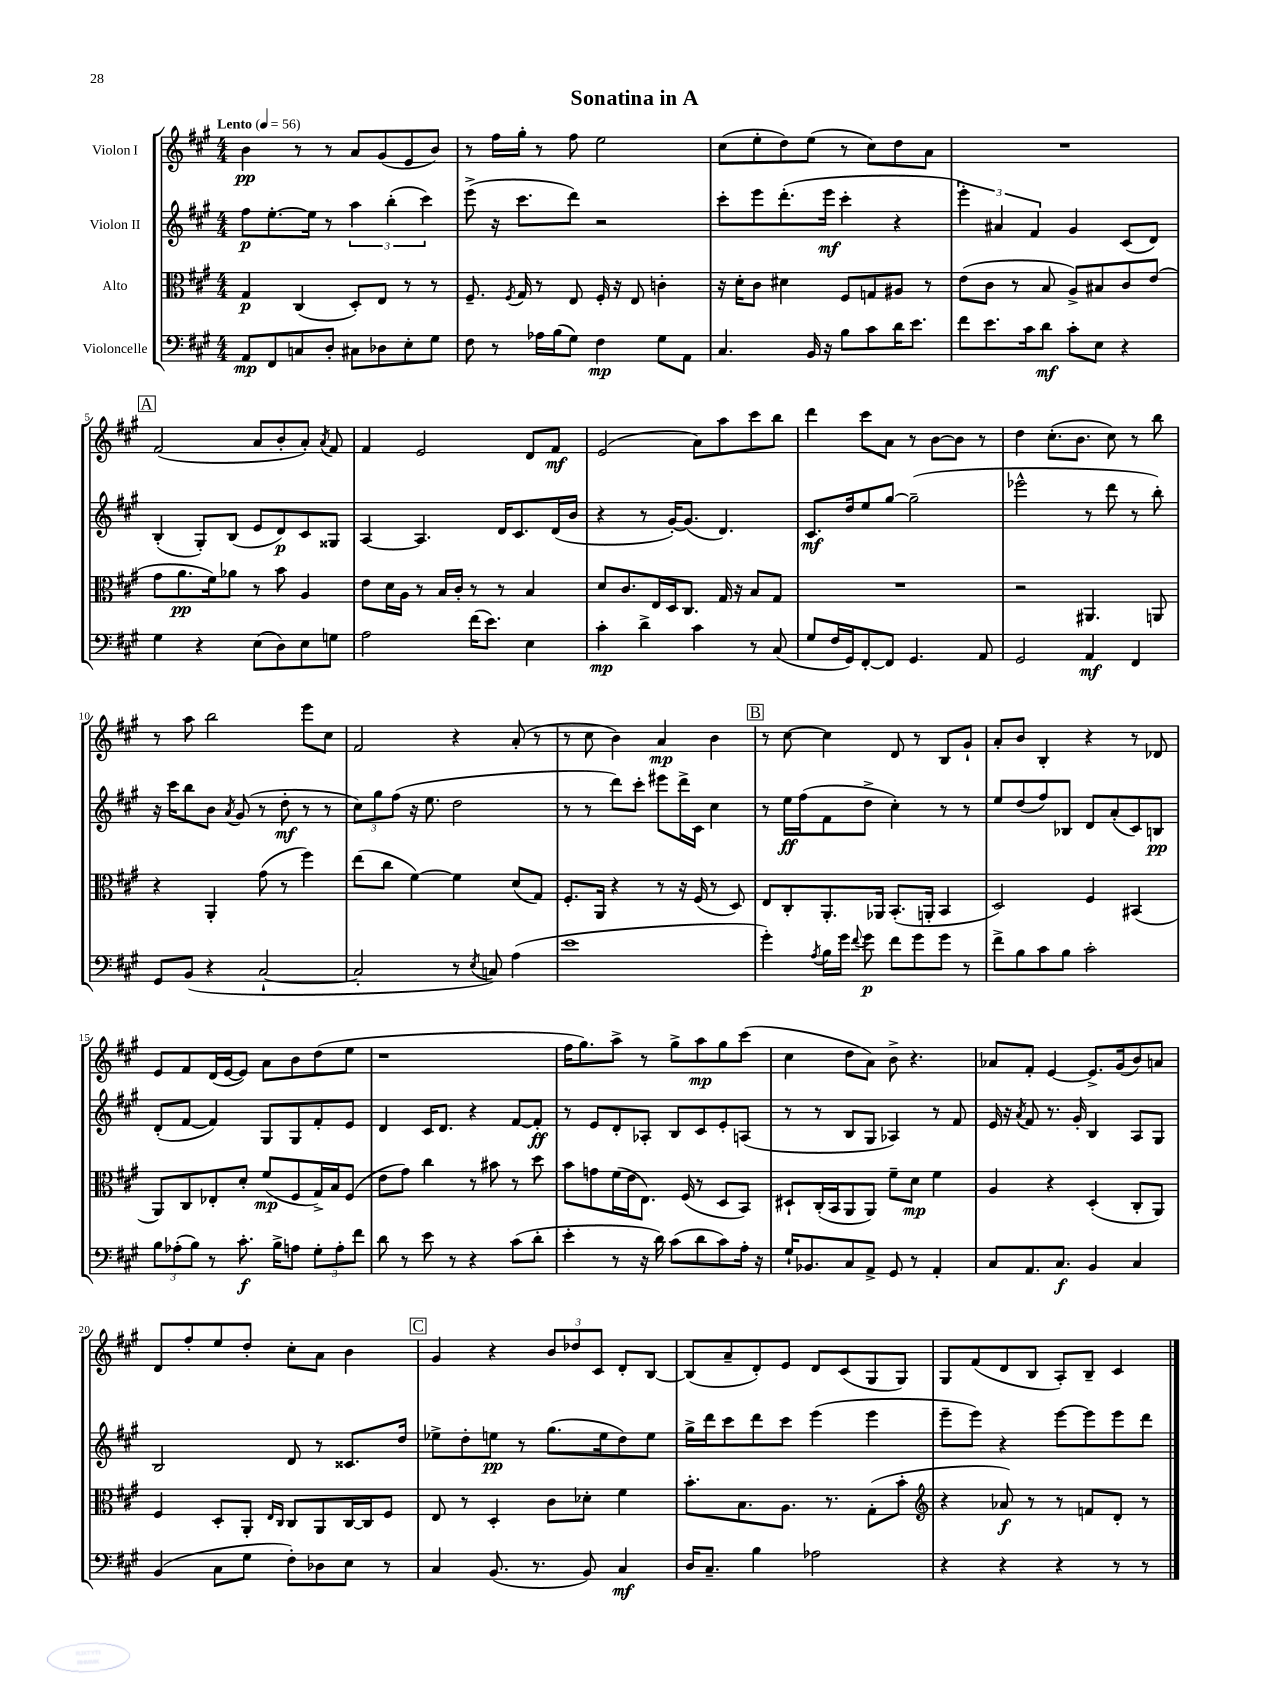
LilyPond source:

\header { title = "Sonatina in A" }
<<
\new StaffGroup <<
\new Staff = "s0" \with { instrumentName = "Violon I" } {
    \clef treble \key a \major \numericTimeSignature \time 4/4 \tempo "Lento" 4 = 56
    \autoBeamOff b'4\pp r8 r8 a'8[ gis'8( e'8 b'8]) |
    r8 fis''16[ gis''16]-. r8 fis''8 e''2 |
    cis''8[( e''8-. d''8) e''8]( r8 cis''8[) d''8 a'8] |
    R1 |
    \mark \markup { \box "A" } fis'2( a'8[ b'8-. a'8]-.) \acciaccatura { a'8 } fis'8 |
    fis'4 e'2 d'8[ fis'8]\mf |
    e'2( a'8[) a''8 cis'''8 b''8] |
    d'''4 cis'''8[ a'8] r8 b'8[~ b'8] r8 |
    d''4 cis''8.[-.( b'8.] cis''8) r8 b''8 |
    r8 a''8 b''2 e'''8[ cis''8] |
    fis'2 r4 a'8-.( r8 |
    r8 cis''8 b'4) a'4\mp b'4 |
    \mark \markup { \box "B" } r8 cis''8~ cis''4 d'8 r8 b8[ gis'8]-! |
    a'8[-. b'8] b4-. r4 r8 des'8 |
    e'8[ fis'8 d'16( e'16~ e'8]) a'8[ b'8 d''8( e''8] |
    r1 |
    fis''16[ gis''8.) a''8]-> r8 gis''8[-> a''8\mp gis''8 cis'''8]( |
    cis''4 d''8[ a'8]) b'8-> r4. |
    aes'8[ fis'8]-. e'4~ e'8.[-> gis'16( b'8) a'8] |
    d'8[ fis''8-. e''8 d''8]-. cis''8[-. a'8] b'4 |
    \mark \markup { \box "C" } gis'4 r4 \tuplet 3/2 { b'8[ des''8 cis'8] } d'8[-. b8]~ |
    b8[( a'8-- d'8-.) e'8] d'8[ cis'8( gis8 gis8]) |
    gis8[ fis'8( d'8 b8] a8[-.) b8]-- cis'4 \bar "|." |
}
\new Staff = "s1" \with { instrumentName = "Violon II" } {
    \clef treble \key a \major \numericTimeSignature \time 4/4
    \autoBeamOff fis''8[\p e''8.~-. e''16] r8 \tuplet 3/2 { a''4 b''4-.( cis'''4) } |
    e'''8->( r16 cis'''8.[ d'''8]) r2 |
    cis'''8[-. e'''8 d'''8.-.( e'''16]\mf cis'''4-. r4 |
    \tuplet 3/2 { e'''4-.) ais'4 fis'4 } gis'4 cis'8[( d'8]) |
    \mark \markup { \box "A" } b4-.( gis8[-.) b8]( e'8[ d'8\p) cis'8 gisis8] |
    a4~ a4. d'16[ cis'8. d'16( b'16] |
    r4 r8 gis'16[~-.) gis'8.]( d'4.) |
    cis'8.[\mf d''16 e''8 gis''8]~ gis''2--( |
    ees'''2-^ r8 d'''8 r8 b''8-.) |
    r16 cis'''16[ b''8 b'8] \acciaccatura { a'8 } gis'8( r8 d''8-.\mf r8 r8 |
    \tuplet 3/2 { cis''8[) gis''8 fis''8]( } r16 e''8. d''2 |
    r8 r8 d'''8[) cis'''8]-. eis'''8[ d'''16-> cis'16] cis''4 |
    \mark \markup { \box "B" } r8 e''16[\ff fis''16( fis'8 d''8]-> cis''4-.) r8 r8 |
    e''8[ d''8( fis''8) bes8] d'8[ a'8-.( cis'8) b8]\pp |
    d'8[-.( fis'8]~ fis'4) gis8[ gis8 fis'8-. e'8] |
    d'4 cis'16[ d'8.] r4 fis'8[~ fis'8]-.\ff |
    r8 e'8[ d'8-. aes8]-. b8[ cis'8 e'8-. a8]( |
    r8 r8 b8[ gis8] aes4) r8 fis'8 |
    e'16 r16 \acciaccatura { a'8 } fis'8 r8. gis'16-. b4 a8[ gis8] |
    b2 d'8 r8 cisis'8.[ d''16] |
    \mark \markup { \box "C" } ees''8[-> d''8-. e''8]\pp r8 gis''8.[( e''16 d''8) e''8] |
    gis''16[-> d'''16 cis'''8 d'''8 cis'''8] e'''4( e'''4 |
    e'''8[-- e'''8]) r4 e'''8[~ e'''8 e'''8 d'''8] \bar "|." |
}
\new Staff = "s2" \with { instrumentName = "Alto" } {
    \clef alto \key a \major \numericTimeSignature \time 4/4
    \autoBeamOff gis4\p cis4( d8[-.) e8] r8 r8 |
    fis8.-- \acciaccatura { fis8 } gis16 r8 e8 fis16-. r16 e8 c'4-. |
    r16 d'16[-. cis'8] dis'4 fis8[ g8 ais8] r8 |
    e'8[( cis'8] r8 b8 a8[->) bis8 cis'8 e'8]( |
    \mark \markup { \box "A" } gis'8[ a'8.\pp fis'16) aes'8] r8 b'8 a4 |
    e'8[ d'16 a16] r8 b16[ cis'16]-. r8 r8 b4 |
    d'8[ cis'8. e16 d16 cis8.] gis16 r16 b8[ gis8] |
    R1 |
    r2 ais,4. a,8 |
    r4 a,4-. gis'8( r8 fis''4) |
    e''8[( cis''8] fis'4~) fis'4 d'8[( gis8]) |
    fis8.[-. a,16] r4 r8 r16 fis16( r8 d8) |
    \mark \markup { \box "B" } e8[ cis8-. a,8.-. aes,16] b,8.[-.( a,16]-. b,4 |
    d2) fis4 bis,4( |
    a,8[) cis8 ees8-. d'8]-. fis'8[\mp( fis8 gis16->) b16 fis8]( |
    e'8[ gis'8]) cis''4 r8 bis'8 r8 d''8 |
    b'8[ g'8 fis'16( e'16 e8.]) fis16( r8 d8[ b,8]) |
    dis8[-! cis16-.( b,16 a,8 a,8]) fis'8[-- d'8]\mp fis'4 |
    a4 r4 d4-.( cis8[-. a,8]) |
    fis4 d8[-. a,8]-. \grace { e16[ cis16] } cis8[ a,8 cis16~ cis16 fis8] |
    \mark \markup { \box "C" } e8 r8 d4-. cis'8[ des'8]-. fis'4 |
    b'8.[-. b8. a8.] r8. gis8[-.( b'8]-. |
    \clef treble r4 aes'8\f) r8 r8 f'8[ d'8]-. r8 \bar "|." |
}
\new Staff = "s3" \with { instrumentName = "Violoncelle" } {
    \clef bass \key a \major \numericTimeSignature \time 4/4
    \autoBeamOff a,8[\mp fis,8 c8 d8]-. cis8[ des8 e8-. gis8] |
    fis8 r8 aes16[ b16( gis8]) fis4\mp gis8[ a,8] |
    cis4. b,16 r16 b8[ cis'8 d'16 e'8.] |
    fis'8[ e'8. cis'16 d'8]\mf cis'8[-. e8] r4 |
    \mark \markup { \box "A" } gis4 r4 e8[( d8) e8 g8] |
    a2 fis'16[( e'8.]) e4 |
    cis'4-.\mp d'4-> cis'4 r8 cis8( |
    gis8[ fis16 gis,16) fis,8~-. fis,8] gis,4. a,8 |
    gis,2 a,4\mf fis,4 |
    gis,8[ b,8]( r4 cis2~-! |
    cis2-. r8 \acciaccatura { e8 } c8) a4( |
    e'1 |
    \mark \markup { \box "B" } gis'4-.) \acciaccatura { a8 } b16[ gis'16] \appoggiatura { fis'8 } gis'8\p fis'8[ gis'8 gis'8] r8 |
    fis'8[-> b8 cis'8 b8] cis'2-. |
    \tuplet 3/2 { b8[ aes8-.( b8]) } r8 cis'8.-.\f b16[-> a8] \tuplet 3/2 { gis8[-. a8-. fis'8] } |
    d'8 r8 e'8 r8 r4 cis'8[( d'8]-. |
    e'4-. r8 r16 d'16) cis'8[( d'8 cis'8) a16]-. r16 |
    gis16[-! bes,8. cis8 a,8]-> gis,8 r8 a,4-. |
    cis8[ a,8. cis8.]\f b,4 cis4 |
    b,4( cis8[ gis8] fis8[-.) des8 e8] r8 |
    \mark \markup { \box "C" } cis4 b,8.( r8. b,8) cis4\mf |
    d16[ cis8.]-- b4 aes2 |
    r4 r4 r4 r8 r8 \bar "|." |
}
>>
>>
